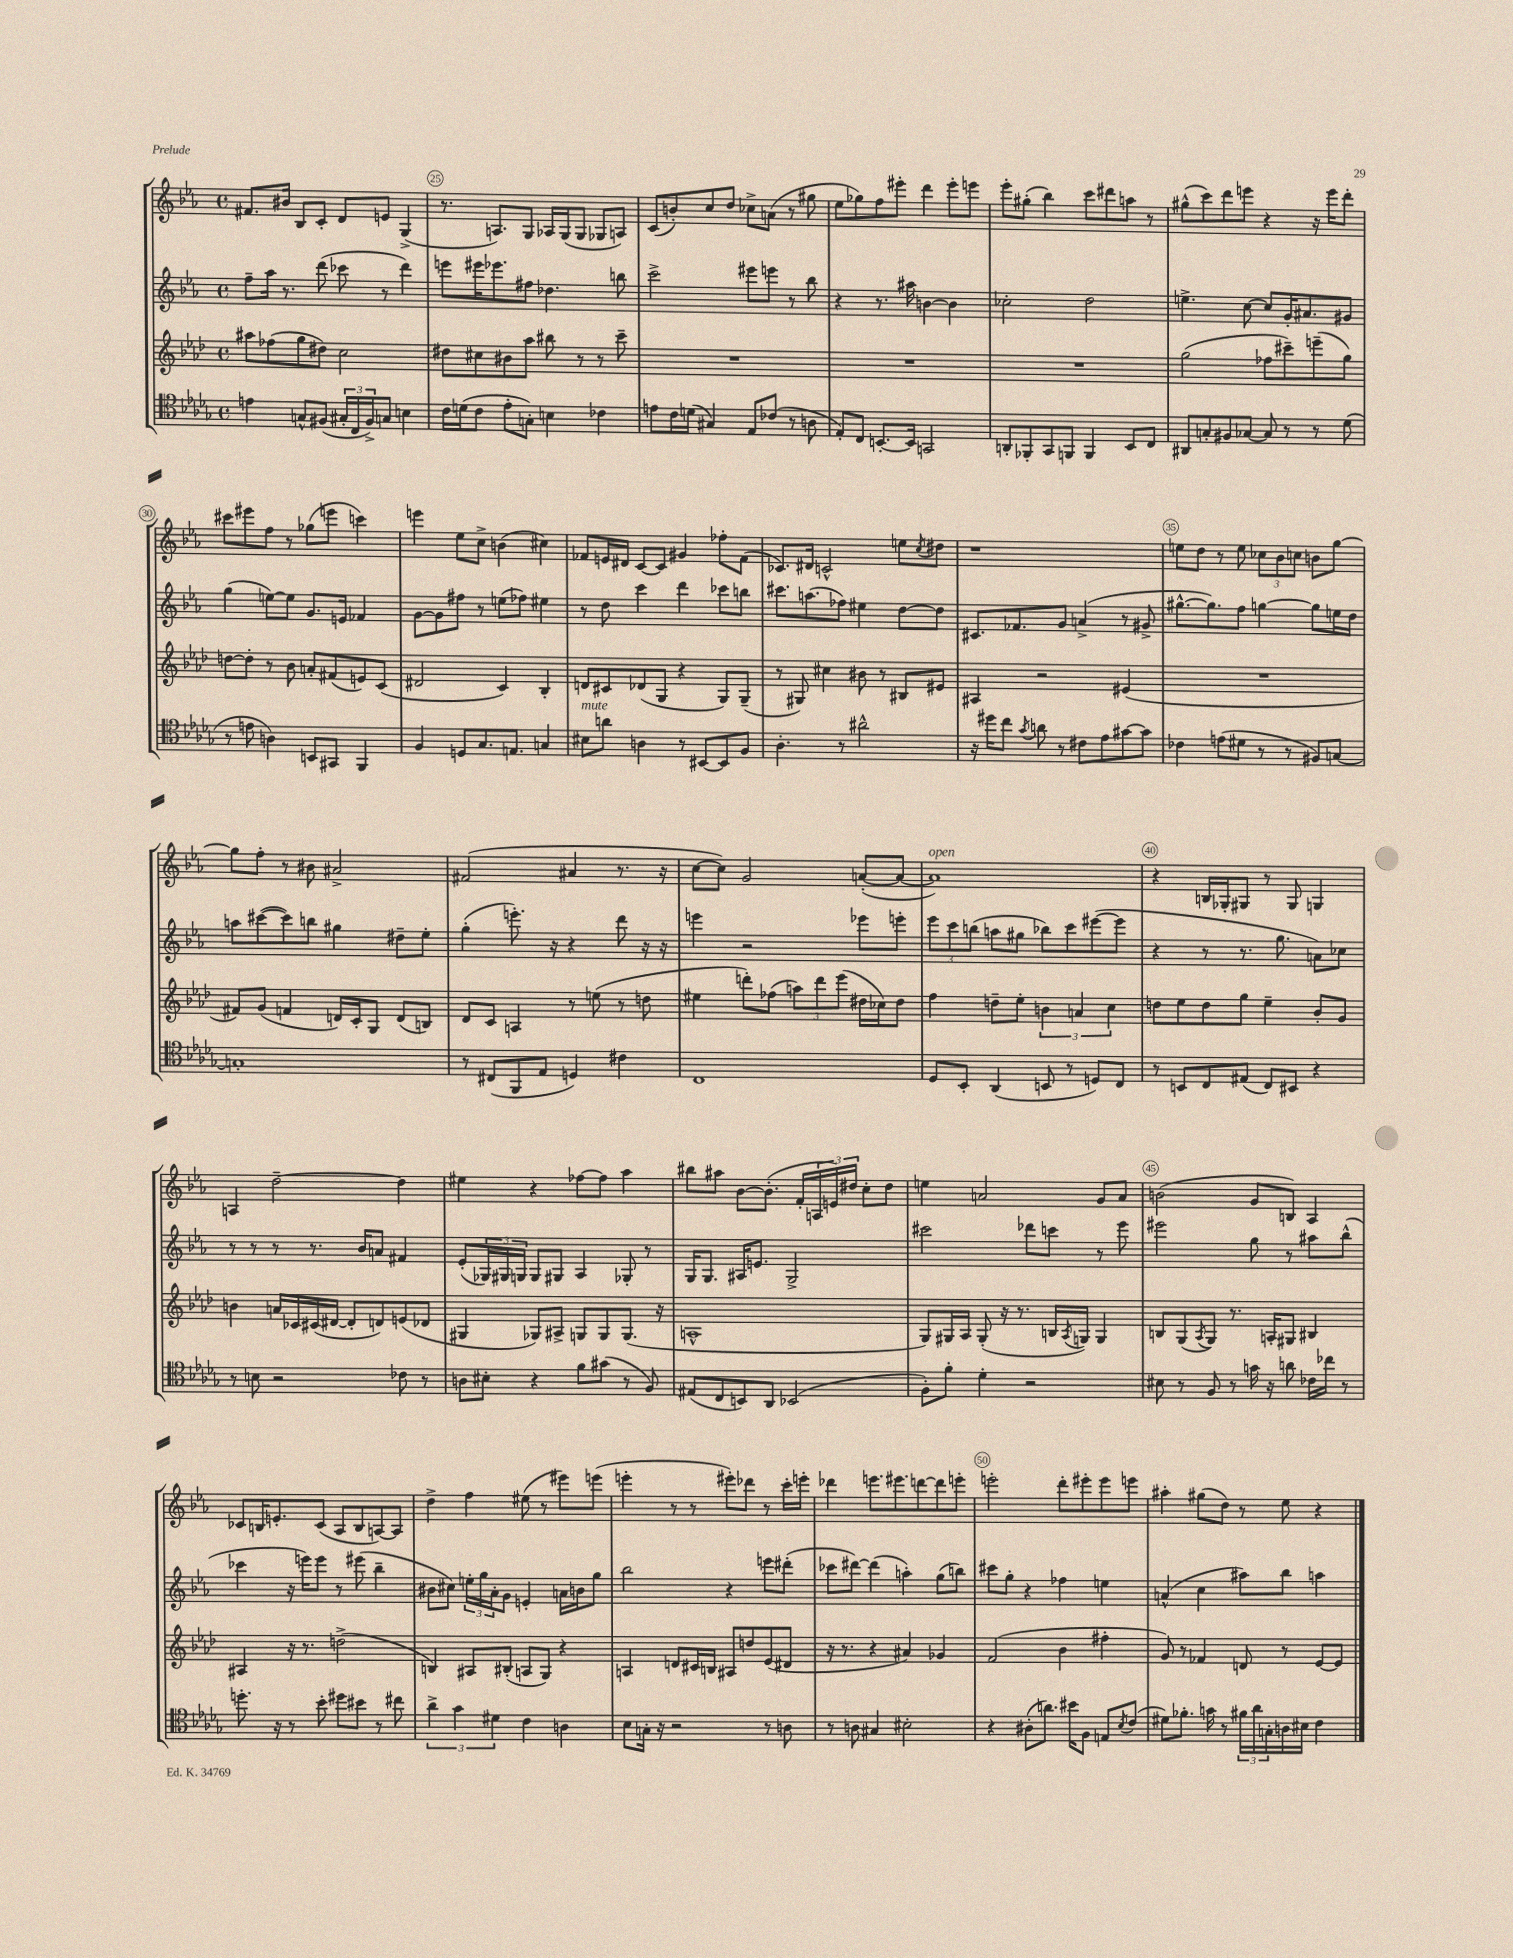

**kern	**kern	**kern	**kern
*part4	*part3	*part2	*part1
*staff4	*staff3	*staff2	*staff1
*clefC4	*clefG2	*clefG2	*clefG2
*k[b-e-a-d-g-]	*k[b-e-a-d-]	*k[b-e-a-]	*k[b-e-a-]
*M4/4	*M4/4	*M4/4	*M4/4
*met(c)	*met(c)	*met(c)	*met(c)
=24	=24	=24	=24
4en\	8aa#X\L	8ff~\L	8.f#X/L
.	(8ff-X\	16aa-\Jk	.
.	.	8.r	16b#X/Jk
8Gn^^/L	8gg\	.	8B-/L
(8F#X/J	8dd#X\J)	(8ddd\	8c'/J
24G#X'/LL	2cc\	8ccc-X\	8d/L
24C/	.	.	.
24F#^/J)	.	.	.
8Gn/J	.	8r	8en/J
4Bn\	.	4ddd\)	(4G^/
=25	=25	=25	=25
16c\LL	8dd#X\L	8eeen\L	8.r
(16dn\J	.	.	.
8c\J	8cc#X\	16eee#X\K	.
.	.	8.eee-X\	8.An/L)
8e-'\L	8b#X\	.	.
8Gn'\J)	8aa-\J	8ff#X\J	8G/J
4Bn\	8bb#X\	4.dd-X\	16A-X/LL
.	.	.	(16G/J
.	8r	.	8G/J
4c-X\	8r	.	8G-X/L
.	8ccc~\	8bbn\	8An/J)
=26	=26	=26	=26
8en\L	1r	2ccc^\	(8c/L
16c\L	.	.	8bn'/)
(16dn\JJ	.	.	.
4G#X/)	.	.	8cc/
.	.	.	8dd/J
8E-/L	.	8eee#X\L	8cc-X^\L
(8c-X/J	.	8eeen\J	(8an\J
8r	.	8r	8r
8An\	.	8bb-\	8gg#X\
=27	=27	=27	=27
8E-'/L)	1r	4r	8ee-\L
8C/J	.	.	8gg-X\)
[8.BBn'/L	.	8.r	8ff\
.	.	.	8eee#X'\J
16BB/Jk]	.	16aa#X\	.
2GGn/	.	[4bn\	4ddd\
.	.	4b\]	8eee#'\L
.	.	.	8eeen\J
=28	=28	=28	=28
8AAn'/L	1r	2cc-X'\	8eee-'\L
8FF-X'/	.	.	(8gg#X'\J
8GG-/	.	.	4bb-\)
8FFn/J	.	.	.
4FF/	.	2dd\	8ccc\L
.	.	.	8ddd#X\
8BB-/L	.	.	8aan\J
8C/J	.	.	8r
=29	=29	=29	=29
8AA#X/L	(2gg\	4.een^\	(8gg#X^^\L
8Gn'/	.	.	8ccc\)
8F#X/	.	.	8ddd\
[8G-X/J	.	[8cc\	8eeen\J
8G-/]	8ff-X\L	8cc/L]	4r
8r	8ccc#X~\)	16g'/K	.
.	.	8.a#X/	.
8r	(8eeen~\	.	16r
.	.	.	16eee\KL
(8d-\	8gg\J)	8g#X/J	8ddd'\J
!!LO:LB:g=z
=30	=30	=30	=30
8r	[8ddn\L	(4gg\	8ccc#X\L
8en\	8dd'\J]	.	8eee#X\
4An\)	8r	[8een\L)	8ff\J
.	8b-\	8ee\J]	8r
8BBn/L	8an'/L	8.g/L	(8gg-X\L
8GG#X/J	(8f#X/	.	8eeen\J
.	.	16en/Jk	.
4FF/	8en/)	4f-X/	4cccn\)
.	(8c/J	.	.
=31	=31	=31	=31
4F/	2d#X/	[8g\L	4eeen\
.	.	8g\]	.
8Dn/L	.	8ff#X\J	8ee-\L
8.G-/	.	8r	8cc^\J
.	4c/)	(8een\L	(4bn\
8.En/J	.	.	.
.	.	8ff-X\J)	.
4Gn/	4B-'/	4ee#X\	4cc#X\)
=32	=32	=32	=32
!LO:TX:a:i:t=mute	!	!	!
8B#X\L	8dn/L	8r	8f-X/L
8an\J	8c#X/	8dd\	16en/L
.	.	.	16d#X/JJ
4An\	(8d-X/	4ccc\	[8c/L
.	8G/J	.	8c/J]
8r	4r	4ddd\	4g#X/
[8BB#X/L	.	.	.
8BB#/]	8G/L)	8ccc-X\L	8ff-X'\L
8F/J	(8G~/J	8bbn\J	(8f-\J
=33	=33	=33	=33
4.A-'\	8r	8.ccc#X\L	8.c-X/L)
.	8G#X/)	.	.
.	.	(8.aan\	16d#X/Jk
.	4cc#X\	.	2cn^^/
8r	.	8ff-X\J)	.
2a#X^^\	8b#X\	4ee#X\	.
.	8r	.	.
.	8B#X/L	[8dd\L	8een\L
.	.	.	8qcc/
.	8e#X/J	8dd\J]	8dd#X\J
=34	=34	=34	=34
16r	4A#X/	8.c#X/L	1r
16dd#X\KL	.	.	.
8cc\J	.	.	.
.	.	8.f-X/	.
8qg-/	.	.	.
8an\	2r	.	.
8r	.	8g/J	.
8c#X\L	.	(4an^/	.
8e-\	.	.	.
[8g#X\	(4e#X/	8r	.
8g#\J]	.	8g#X^/	.
=35	=35	=35	=35
4c-X\	1r	[8.gg#X^^\L	8een\L
.	.	.	8dd\J
.	.	8.gg#\])	.
(8en\L	.	.	8r
8d#X\J	.	8ff\J	8ee\
8r	.	[4ggn\	12cc-X\L
.	.	.	12b-\
8r	.	.	.
.	.	.	12ccn\J
8F#X/L)	.	8gg\L]	8bn\L
[8Gn/J	.	16een\L	[8gg\J
.	.	16dd\JJ	.
!!LO:LB:g=z
=36	=36	=36	=36
1Gn']	8f#X/L)	8aan\L	8gg\L]
.	(8g/J	([8ccc#X\	8ff'\J
.	4fn/	8ccc#\])	8r
.	.	8bbn\J	8b#X\
.	16dn/LL)	4gg#X\	2a#X^/
.	16c'/J	.	.
.	8G/J	.	.
.	(8d/L	8dd#X~\L	.
.	8Bn/J)	8ee-'\J	.
=37	=37	=37	=37
8r	8d-/L	(4gg'\	(2f#X/
(8C#X/L	8c/J	.	.
8FF/	4An/	8.eeen'\)	.
8E-/J	.	.	.
.	.	16r	.
4Dn/)	8r	4r	4a#X/
.	(8een\	.	.
4c#X\	8r	8ddd\	8.r
.	8ddn\	16r	.
.	.	16r	16r
=38	=38	=38	=38
1C	4ee#X\	4eeen\	[8cc\L
.	.	.	8cc\J])
.	8dddn'\L)	2r	2g/
.	(8ff-X\J	.	.
.	12aan\L)	.	.
.	12ddd\	.	.
.	(12eee-\J	.	.
.	16dd#X\LL	8eee-X\L	([8an'/L
.	16cc-X\J)	.	.
.	8dd#\J	8eeen'\J	8a/J_
=39	=39	=39	=39
!	!	!	!LO:TX:a:i:t=open
8D-/L	4ff\	12eee-\L	1a])
.	.	12ccc\	.
8BB-'/J	.	.	.
.	.	(12bbn\J	.
(4AA-/	8ddn~\L	8aan\L	.
.	8ee-'\J	8gg#X\J	.
8BBn/	6bn\	8bb-X\L)	.
8r	.	8ccc\	.
.	6an/	.	.
8Dn/L)	.	([8eee#X\	.
.	6cc\	.	.
8C/J	.	8eee#\J]	.
=40	=40	=40	=40
8r	8ddn\L	4r	4r
8BBn/L	8ee-\	.	.
8C/	8dd\	8r	16Bn/LL
.	.	.	16G-X'/J
(8E#X/J	8gg\J	8.r	8G#X/J
8C/L)	4ee-~\	.	8r
.	.	8.gg\	.
8BB#X/J	.	.	8G#/
4r	8b-'/L	8an\L)	4Gn/
.	8g/J	8cc-X\J	.
!!LO:LB:g=z
=41	=41	=41	=41
8r	4bn\	8r	4An/
8Bn\	.	8r	.
2r	16an/LL	8r	[2dd~\
.	16c-X/	.	.
.	(16c#X/	8.r	.
.	[16d#X/JJ	.	.
.	8d#'/L]	.	.
.	.	16b-/KL	.
.	8dn/)	8an/J	.
8c-X\	(8en/	4f#X/	4dd\]
8r	8d-X/J	.	.
=42	=42	=42	=42
8An\L	4G#X/	(8e-'/L	4ee#X\
8B#X'\J	.	24G-X/L)	.
.	.	24G#X/	.
.	.	24Gn/JJ	.
4r	8G-X/L)	8G/L	4r
.	8A#X^/J	8G#X/J	.
8f\L	8Gn/L	4A-/	[8ff-X\L
(8g#X\J	8G/	.	8ff-\J]
8r	(8.G/J	8G-X'/	4aa-\
8F/)	.	8r	.
.	16r	.	.
=43	=43	=43	=43
(8E#X/L	1An^^	16G/KL	8bb#X\L
.	.	8.G/J	.
8C/	.	.	8aa#X\J
8BBn/)	.	16A#X/KL	[8b-\L
.	.	8.en/J	.
8AA-/J	.	.	(8.b-'\J]
(2BB-X/	.	2G^/	.
.	.	.	16f'/LL
.	.	.	24An/
.	.	.	24en/)
.	.	.	24dd#X/JJ
.	.	.	8cc'\L
.	.	.	8dd#\J
=44	=44	=44	=44
8F'\L)	8G/L)	2ccc#X\	4een\
8f'\J	16G#X/L	.	.
.	16A-/JJ	.	.
4d-'\	(8G#'/	.	2an/
.	16r	.	.
.	8.r	.	.
2r	.	8ddd-X\L	.
.	16Bn/LL	8cccn\J	.
.	8qA-/	.	.
.	16Gn/JJ)	.	.
.	4G/	8r	8g/L
.	.	8eee-\	8a/J
=45	=45	=45	=45
8B#X\	8Bn/L	2eee#X\	(2bn\
8r	(8G/	.	.
.	8qA-/	.	.
8F/	8G/J)	.	.
8r	8.r	.	.
16gn\	.	8gg\	8g/L
16r	16An'/KL	.	.
8an\	8G#X/J	8r	8Bn/J)
16c-X\LL	4B#X/	8aa#X\L	4A-/
16cc-X\JJ	.	.	.
8r	.	(8bb-^^\J	.
!!LO:LB:g=z
=46	=46	=46	=46
8.ddn'\	4A#X/	4ccc-X\	8c-X/L
.	.	.	16Bn/K
16r	.	.	8.en'/
8r	16r	16r	.
.	8.r	16eeen\KL)	.
8b-'\	.	8eee\J	(8c-/J
8dd#X\L	(2ddn^\	8r	8A-/L
8b#X\J	.	(8eee#X\	8B/
8r	.	4bb-~\	[8An/)
8cc#X\	.	.	8A/J]
=47	=47	=47	=47
6a-^\	4Bn/)	8b#X\L	4dd^\
.	.	8cc#X\J)	.
6g-\	.	.	.
.	8A#X/L	24een'\LL	4ff\
.	.	24gg\	.
6d#X\	.	24a-'\J	.
.	(8B#X'/J	8g\J	.
4c\	8An/L	4en'/	(8ee#X\
.	8G/J)	.	8r
4An\	4r	16an\LL	8eee#X\L)
.	.	16bn\J	.
.	.	8gg\J	(8eeen\J
=48	=48	=48	=48
8B-\L	4An/	2bb-\	4eeen'\
16Gn'\Jk	.	.	.
16r	.	.	.
2r	8dn/L	.	8r
.	16c#X/L	.	8r
.	16Bn/JJ	.	.
.	8A#X/L	4r	8eee#X'\L)
.	8ddn/	.	8ddd-X\J
8r	(8e-/	8eeen\L	8r
8An\	8d#X/J	(8ddd#X'\J	16ccc'\LL
.	.	.	16eeen'\JJ
=49	=49	=49	=49
8r	16r	8ccc-X\L	4ddd-X\
.	8.r	.	.
8An\	.	[8ddd#X\J)	.
4G#X/	4r	(4ddd#\]	8.eeen\L
.	.	.	8.eee#X\
2B#X'\	4a#X/)	4aan'\)	.
.	.	.	[8dddn\
.	4g-X/	(8gg\L	8ddd\]
.	.	8bbn\J)	8eeen'\J
=50	=50	=50	=50
4r	(2f/	8ccc#X\L	2eeen'\
.	.	8gg'\J	.
(8A#X'\L	.	4r	.
8.an\J)	.	.	.
.	4b-\	4ff-X\	8ddd'\L
16b#X\KL	.	.	.
8F\J	.	.	8eee#X'\
8En/L	4ff#X'\	4een\	8eee#\
8qB-/	.	.	.
(8c/J	.	.	8eeen\J
=51	=51	=51	=51
8d#X\L)	8g/)	(4an^^/	4aa#X'\
8.f-X'\J	8r	.	.
.	4f-X/	4cc\	(8gg#X\L
16gn\	.	.	.
8r	.	.	8dd\J)
24f#X\LL	8dn/	8aa#X\L)	8r
24a-\	.	.	.
24Gn'\	.	.	.
16An\	8r	8bb-\J	8ee-\
16B#X\JJ	.	.	.
4c\	[8e-/L	4aan\	4r
.	8e-/J]	.	.
==	==	==	==
*-	*-	*-	*-
